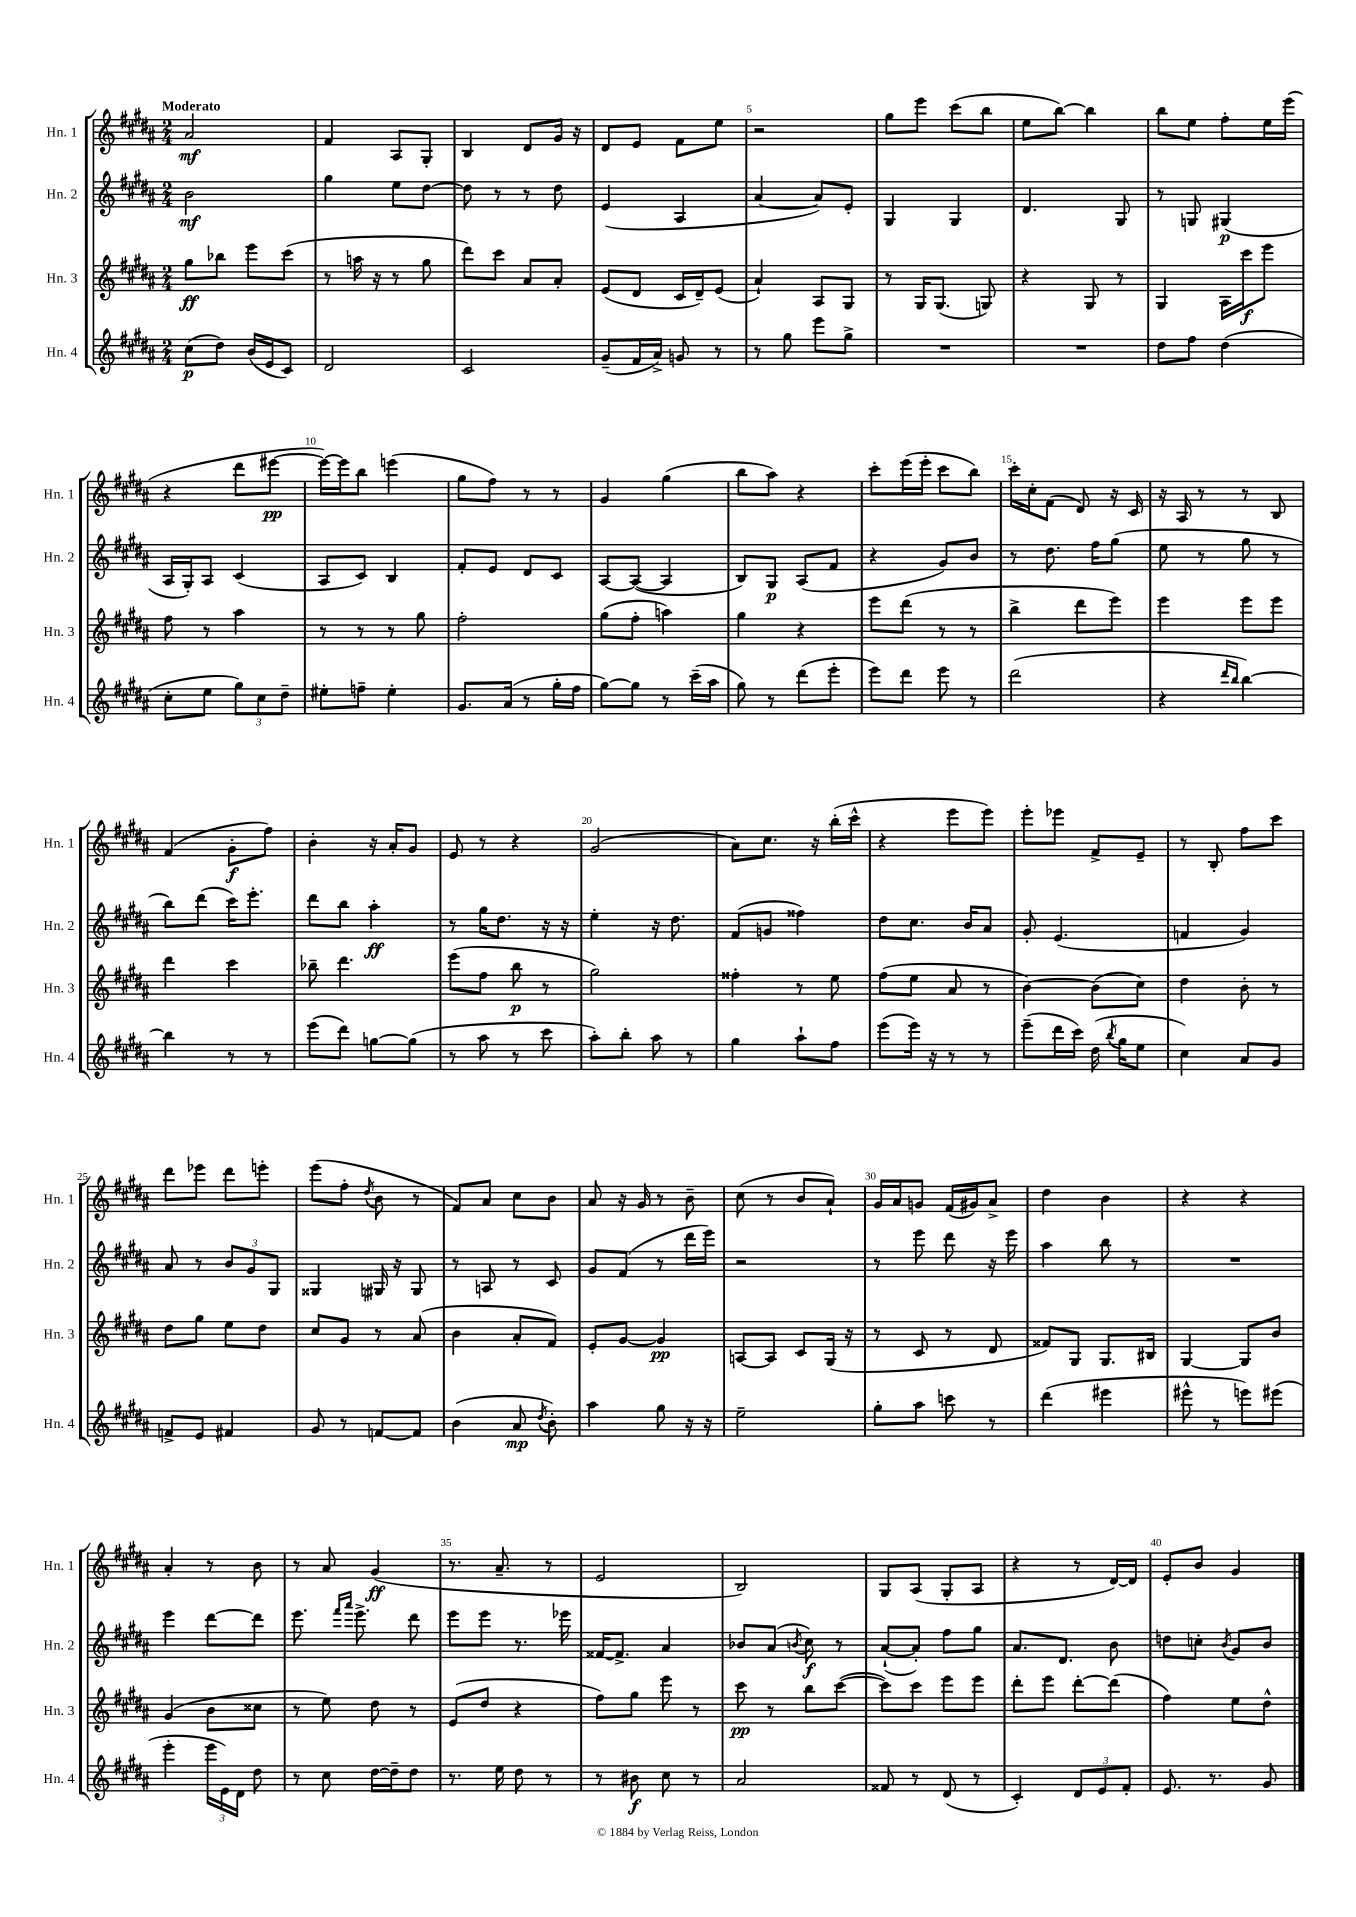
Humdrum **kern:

**kern	**kern	**kern	**kern
*staff4	*staff3	*staff2	*staff1
*clefG2	*clefG2	*clefG2	*clefG2
*k[f#c#g#d#a#]	*k[f#c#g#d#a#]	*k[f#c#g#d#a#]	*k[f#c#g#d#a#]
*M2/4	*M2/4	*M2/4	*M2/4
(8cc#	8gg#	2b	2a#
8dd#)	8bb-	.	.
(16b	8eee	.	.
16e	.	.	.
8c#)	(8ccc#	.	.
=	=	=	=
2d#	8r	4gg#	4f#
.	16aa	.	.
.	16r	.	.
.	8r	8ee	8A#
.	8gg#	[8dd#	8G#'
=	=	=	=
2c#	8ddd#)	8dd#]	4B
.	8ccc#	8r	.
.	8a#	8r	8d#
.	8a#'	8dd#	16g#
.	.	.	16r
=	=	=	=
(8g#~	(8e	(4e	8d#
16f#	8d#	.	8e
16a#^)	.	.	.
8g	16c#	4A#	8f#
.	16d#~)	.	.
8r	(8e	.	8ee
=	=	=	=
8r	4a#`)	[4a#	2r
8gg#	.	.	.
8eee	8A#	8a#])	.
8gg#^	8G#	8e'	.
=	=	=	=
2r	8r	4G#	8gg#
.	16G#	.	8eee
.	(8.G#	.	.
.	.	4G#	(8ccc#
.	8G)	.	8bb
=	=	=	=
2r	4r	4.d#	8ee
.	.	.	[8bb)
.	8G#	.	4bb]
.	8r	8G#	.
=	=	=	=
8dd#	4G#	8r	8bb
8ff#	.	8G	8ee
(4dd#	16A#	(4G#	8ff#'
.	16ccc#	.	.
.	8eee	.	16ee
.	.	.	(16eee
=	=	=	=
8cc#'	8ff#	16A#	4r
.	.	16G#')	.
8ee	8r	8A#	.
12gg#)	4aa#	(4c#	8ddd#
12cc#	.	.	.
.	.	.	[8eee#
12dd#~	.	.	.
=	=	=	=
8ee#'	8r	8A#	16eee#_)
.	.	.	16eee#]
8ff~	8r	8c#)	8bb
4ee#'	8r	4B	(4eee
.	8gg#	.	.
=	=	=	=
8.g#	2ff#'	8f#'	8gg#
.	.	8e	8ff#)
(16a#	.	.	.
8r	.	8d#	8r
16gg#'	.	8c#	8r
16ff#	.	.	.
=	=	=	=
[8gg#)	(8gg#	[8A#	4g#
8gg#]	8ff#'	(8A#_	.
8r	4aa)	4A#]	(4gg#
(16ccc#~	.	.	.
16aa#	.	.	.
=	=	=	=
8gg#)	4gg#	8B)	8bb
8r	.	8G#	8aa#)
(8ddd#	4r	(8A#	4r
8eee'	.	8f#	.
=	=	=	=
8eee)	8eee	4r	8ccc#'
8ddd#	(8ddd#	.	(16eee
.	.	.	16eee'
8eee	8r	8g#)	8ccc#
8r	8r	8b	8bb)
=	=	=	=
(2ddd#	4bb^	8r	16ccc#'
.	.	.	16cc#'
.	.	8.dd#	(8f#
.	8ddd#	.	8d#)
.	.	16ff#	.
.	8eee)	(8gg#	16r
.	.	.	16c#
=	=	=	=
4r	4eee	8ee	16r
.	.	.	16A#
.	.	8r	8r
16qqddd#	.	.	.
16qqbb	.	.	.
[4bb)	8eee	8gg#	8r
.	8eee	8r	8B
=	=	=	=
4bb]	4ddd#	8bb)	(4f#
.	.	(8ddd#	.
8r	4ccc#	16ccc#)	8g#'
.	.	8.eee'	.
8r	.	.	8ff#)
=	=	=	=
(8eee	8bb-~	8ddd#	4b'
8ddd#)	4.ddd#	8bb	.
[8gg	.	4aa#'	16r
.	.	.	16a#'
(8gg]	.	.	8g#
=	=	=	=
8r	(8eee	8r	8e
8aa#	8ff#	16gg#	8r
.	.	8.dd#	.
8r	8bb	.	4r
8ccc#	8r	16r	.
.	.	16r	.
=	=	=	=
8aa#')	2gg#)	4ee'	(2g#
8bb'	.	.	.
8aa#	.	16r	.
.	.	8.dd#	.
8r	.	.	.
=	=	=	=
4gg#	4ff##'	(8f#	8a#)
.	.	8g	8.cc#
8aa#`	8r	4ff##)	.
.	.	.	16r
8ff#	8ee	.	(16bb'
.	.	.	16ccc#^^
=	=	=	=
(8eee	(8ff#	8dd#	4r
16eee)	8ee	8.cc#	.
16r	.	.	.
8r	8a#	.	8eee
.	.	16b	.
8r	8r	8a#	8eee)
=	=	=	=
(8eee~	[4b)	8g#'	8eee'
16ddd#	.	(4.e	8eee-
16ccc#)	.	.	.
(16dd#	(8b]	.	8f#^
8qbb	.	.	.
16gg#	.	.	.
8ee	8cc#)	.	8e~
=	=	=	=
4cc#)	4dd#	4f	8r
.	.	.	8B'
8a#	8b'	4g#)	8ff#
8g#	8r	.	8ccc#
=	=	=	=
8f^	8dd#	8a#	8ddd#
8e	8gg#	8r	8eee-
4f#	8ee	12b	8ddd#
.	.	12g#	.
.	8dd#	.	8eee'
.	.	12G#	.
=	=	=	=
8g#	8cc#	4G##	(8eee
8r	8g#	.	8ff#'
.	.	.	8qdd#
[8f	8r	16G#	8b
.	.	16r	.
8f]	(8a#	8G#	8r
=	=	=	=
(4b	4b	8r	8f#)
.	.	8A	8a#
8a#	8a#'	8r	8cc#
8qdd#	.	.	.
8b')	8f#)	8c#	8b
=	=	=	=
4aa#	8e'	8g#	8a#
.	[8g#	(8f#	16r
.	.	.	16g#
8gg#	4g#]	8r	8r
16r	.	16ddd#	8b~
16r	.	16eee)	.
=	=	=	=
2ee~	[8A	2r	(8cc#
.	8A]	.	8r
.	8c#	.	8b
.	(16G#	.	8a#`)
.	16r	.	.
=	=	=	=
8gg#'	8r	8r	16g#
.	.	.	16a#
8aa#	8c#	8eee	8g
8ccc	8r	8ddd#	(16f#
.	.	.	16g#)
8r	8d#	16r	8a#^
.	.	16eee	.
=	=	=	=
(4ddd#	8f##)	4aa#	4dd#
.	8G#	.	.
4eee#	8.G#	8bb	4b
.	.	8r	.
.	16B#	.	.
=	=	=	=
8eee#^^	[4G#	2r	4r
8r	.	.	.
8eee)	8G#]	.	4r
(8eee#	8b	.	.
=	=	=	=
4eee'	(4g#	4eee	4a#'
24eee	8b	[8ddd#	8r
24e)	.	.	.
24d#	.	.	.
8dd#	8cc##	8ddd#]	8b
=	=	=	=
8r	8r	8.eee	8r
8cc#	8ee)	.	8a#
.	.	16qqfff#	.
.	.	16qqaaa#	.
.	.	8.eee^	.
[16dd#	8dd#	.	(4g#
16dd#~]	.	.	.
8dd#	8r	8ddd#	.
=	=	=	=
8.r	(8e	8eee	8.r
.	8dd#	8eee	.
16ee	.	.	8.a#~
8dd#	4r	8.r	.
8r	.	.	8r
.	.	16eee-	.
=	=	=	=
8r	8ff#)	[16f##	2e
.	.	8.f##^]	.
8b#	8gg#	.	.
8cc#	8eee	4a#	.
8r	8r	.	.
=	=	=	=
2a#	8ccc#	8b-	2B)
.	8r	(8a#	.
.	.	8qb	.
.	8bb	8cc#)	.
.	([8ccc#	8r	.
=	=	=	=
8f##	8ccc#])	([8a#`	8G#
8r	8ccc#	8a#'])	(8A#
(8d#	8eee	8ff#	8G#'
8r	8eee	8gg#	8A#
=	=	=	=
4c#')	8ddd#'	8.a#	4r
.	8eee	.	.
.	.	8.d#	.
12d#	[8ddd#'	.	8r
12e	.	.	.
.	(8ddd#]	8b	[16d#)
12f#'	.	.	.
.	.	.	16d#]
=	=	=	=
8.e	4ff#)	8dd	8e'
.	.	8cc'	8b
8.r	.	.	.
.	.	8qb	.
.	8ee	8g#	4g#
8g#	8dd#^^	8b	.
==	==	==	==
*-	*-	*-	*-
